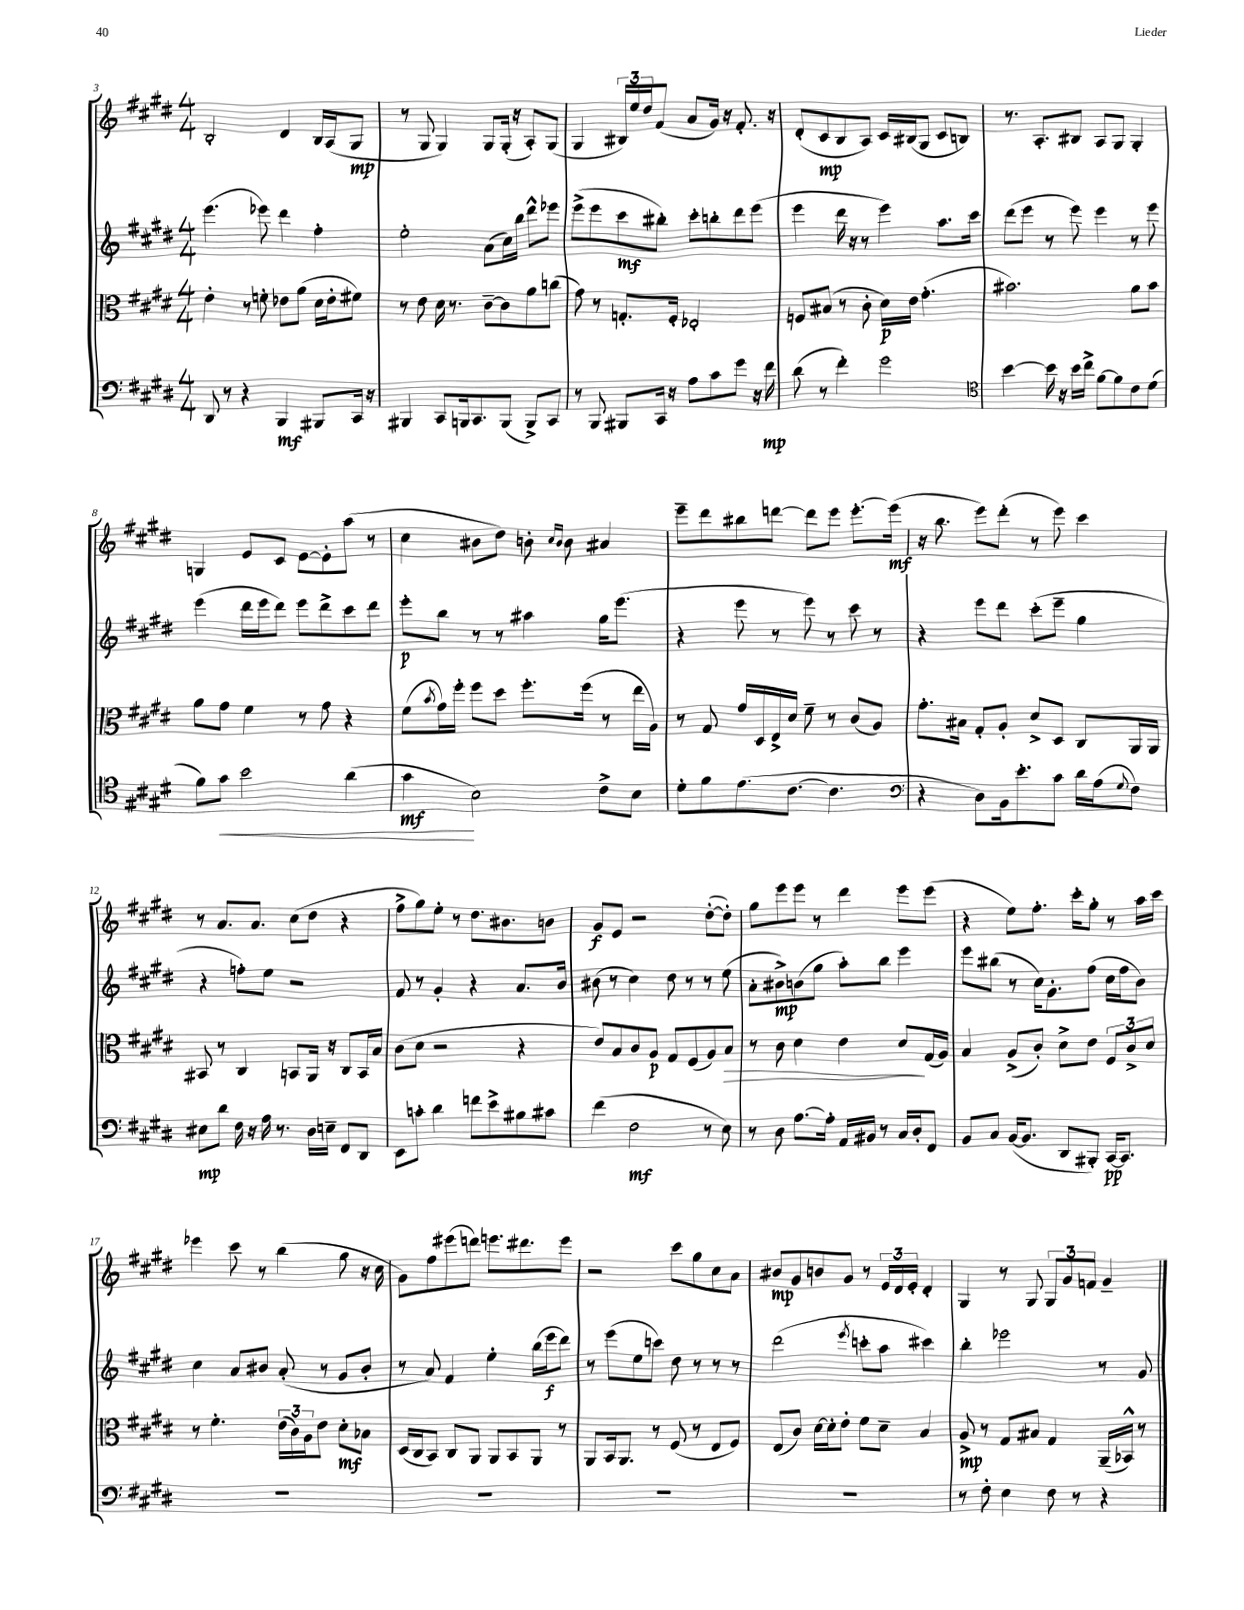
<<
\new StaffGroup <<
\new Staff = "s0" {
    \clef treble \key e \major \numericTimeSignature \time 4/4
    b2-. dis'4 b16 a16( gis8\mp |
    r8 gis8 gis4) gis8 gis16-.( r16 a8-.) gis8( |
    gis4 \tuplet 3/2 { bis16) e''16 dis''16 } fis'8( a'8 gis'16) r16 fis'8.-. r16 |
    dis'8-.( cis'8\mp b8 a8) cis'16 bis16( gis8 cis'8 b8) |
    r8. a8.-. bis8 a8 gis8 gis4-. |
    g4 e'8 cis'8 e'8~ e'8-. a''8( r8 |
    cis''4 bis'8 dis''8) b'8-. \grace { cis''16 b'16 } b'8 ais'4 |
    e'''8-- dis'''8 bis''8 d'''8~ d'''8 e'''8 e'''8.~-. e'''16\mf( |
    r16 b''8. e'''8) dis'''8-.( r8 e'''8) cis'''4 |
    r8 a'8. a'8. cis''8( dis''8 r4 |
    fis''8-> gis''8) e''8-. r8 dis''8. bis'8. b'8 |
    gis'8\f e'8 r2 dis''8~-.( dis''8-.) |
    gis''8 e'''8 e'''8 r8 dis'''4 e'''8 e'''8( |
    r4 e''8) fis''8.-. cis'''16-. gis''8-. r8 a''16 cis'''16 |
    ees'''4 cis'''8 r8 b''4( gis''8 r16 cis''16 |
    gis'8) fis''8 eis'''8( d'''8) e'''8. dis'''8. e'''8 |
    r2 cis'''8 gis''8 cis''8 a'8 |
    bis'8\mp gis'8 b'8 gis'8 r8 \tuplet 3/2 { e'16 dis'16 e'16-. } dis'4-. |
    gis4 r8 gis8 \tuplet 3/2 { gis8 gis'8 f'8 } gis'4-- \bar "|." |
}
\new Staff = "s1" {
    \clef treble \key e \major \numericTimeSignature \time 4/4
    e'''4.( ees'''8) dis'''4 fis''4-. |
    e''2-. a'8( cis''16) b''16 dis'''8-^ ees'''8 |
    e'''8->( e'''8 cis'''8\mf bis''8-.) cis'''8-. b''8-. dis'''8 e'''8( |
    e'''4 dis'''16 r16 r8 e'''4) a''8. cis'''16 |
    dis'''8( e'''8 r8 e'''8) e'''4 r8 e'''8 |
    e'''4( dis'''16 e'''16 dis'''8) e'''8 dis'''8-> cis'''8 dis'''8 |
    e'''8-.\p b''8 r8 r8 ais''4 gis''16 e'''8.( |
    r4 e'''8 r8 e'''8) r8 cis'''8 r8 |
    r4 e'''8 dis'''8 cis'''8-.( e'''8-- gis''4 |
    r4 f''8-.) e''8 r2 |
    fis'8 r8 gis'4-. r4 a'8. b'16 |
    bis'8( r8 cis''4) dis''8 r8 r8 e''8( |
    a'8-. bis'8->\mp) b'8( gis''8 a''8-.) b''8 e'''4 |
    e'''8 bis''8( r8 cis''16) gis'8.-. fis''8( cis''16 fis''16 b'8) |
    cis''4 a'8 bis'8 a'8-.( r8 gis'8 bis'8-. |
    r8 a'8) fis'4 e''4-. b''16( e'''16\f dis'''8) |
    r8 e'''8( e''8 c'''8) dis''8 r8 r8 r8 |
    dis'''2( \acciaccatura { e'''8 } c'''8-. a''8 cis'''4) |
    b''4-. ees'''2 r8 gis'8 \bar "|." |
}
\new Staff = "s2" {
    \clef alto \key e \major \numericTimeSignature \time 4/4
    e'4-. r8 f'8-. ees'8 a'8( dis'16 ees'16-. fis'8) |
    r8 e'8 dis'16 r8. cis'8~-- cis'8 a'8 c''8( |
    gis'8) r8 g8.-. fis16-. ees2-. |
    f8 bis8( r8 cis'8-. dis'16\p) e'16 gis'4.-.( |
    bis'2.) a'8 bis'8 |
    a'8 gis'8 fis'4 r8 gis'8 r4 |
    fis'8( \acciaccatura { b'8 } gis'16) fis''16-. fis''8 dis''8 fis''8.-. fis''16( r8 e''16 a16) |
    r8 gis8 gis'16 dis16 e16-> dis'16 fis'8-- r8 cis'8( a8) |
    gis'8.-. bis16 gis8-. a8-. dis'8-> dis8 cis8 a,16 a,16 |
    bis,8 r8 cis4 b,8 a,16 r16 cis8 b,16 b16 |
    cis'8( dis'8 r2 r4 |
    e'8) b8 cis'8 a8\p gis8 fis8( a8) b8\> |
    r8 cis'8 dis'4 e'4 dis'8\! gis16( a16) |
    b4 a8->( cis'8-.) dis'8-> e'8 \tuplet 3/2 { fis8 cis'8-> dis'8 } |
    r8 fis'4.-. \tuplet 3/2 { e'16( cis'16) a16 } e'8 dis'8-.\mf bes8 |
    dis16( cis16 b,8) cis8 a,8 a,8 b,8 a,8 r8 |
    a,8 b,16 a,8. r8 fis8( r8 e8 fis8) |
    e8( cis'8) dis'16~ dis'16-. e'8-. fis'8 dis'8-- b4 |
    a8->\mp r8 gis8 bis8 gis4 a,16--( bes,16-^) r8 \bar "|." |
}
\new Staff = "s3" {
    \clef bass \key e \major \numericTimeSignature \time 4/4
    dis,8 r8 r4 b,,4\mf bis,,8 cis,16 r16 |
    bis,,4 cis,8 b,,16 cis,8. b,,8( b,,8->) cis,8 |
    r8 b,,8 bis,,8 cis,16 r16 a8 cis'8 gis'8 r16 fis'16\mp |
    dis'8( r8 fis'4-.) gis'2 |
    \clef tenor b'4~ b'16 r16 b'16 cis''16-> fis'8~ fis'8 cis'8 dis'8( |
    fis'8) gis'8\< b'2 a'4( |
    gis'4\mf\! b2) cis'8-> b8 |
    dis'8-. fis'8 e'8.( cis'8.~ cis'4. |
    \clef bass r4 dis8) b,16 e'8.-. cis'8 dis'16 a16( \appoggiatura { gis8 } fis8) |
    eis8\mp dis'8 fis16 r16 a16 r8. dis16 e16-- fis,8 dis,8 |
    e,8 c'8-. dis'4 f'8 e'8-> bis8 cis'8 |
    fis'4( fis2\mf r8 e8) |
    r8 dis8 a8.~ a16-. a,16 bis,16 r8 cis16 dis16-. fis,8 |
    b,8 cis8 b,16~( b,8. dis,8 bis,,8-.) cis,16~\pp cis,8. |
    R1 |
    R1 |
    R1 |
    R1 |
    r8 fis8-. e4 fis8 r8 r4 \bar "|." |
}
>>
>>
\layout { \context { \Score currentBarNumber = #3 } }
